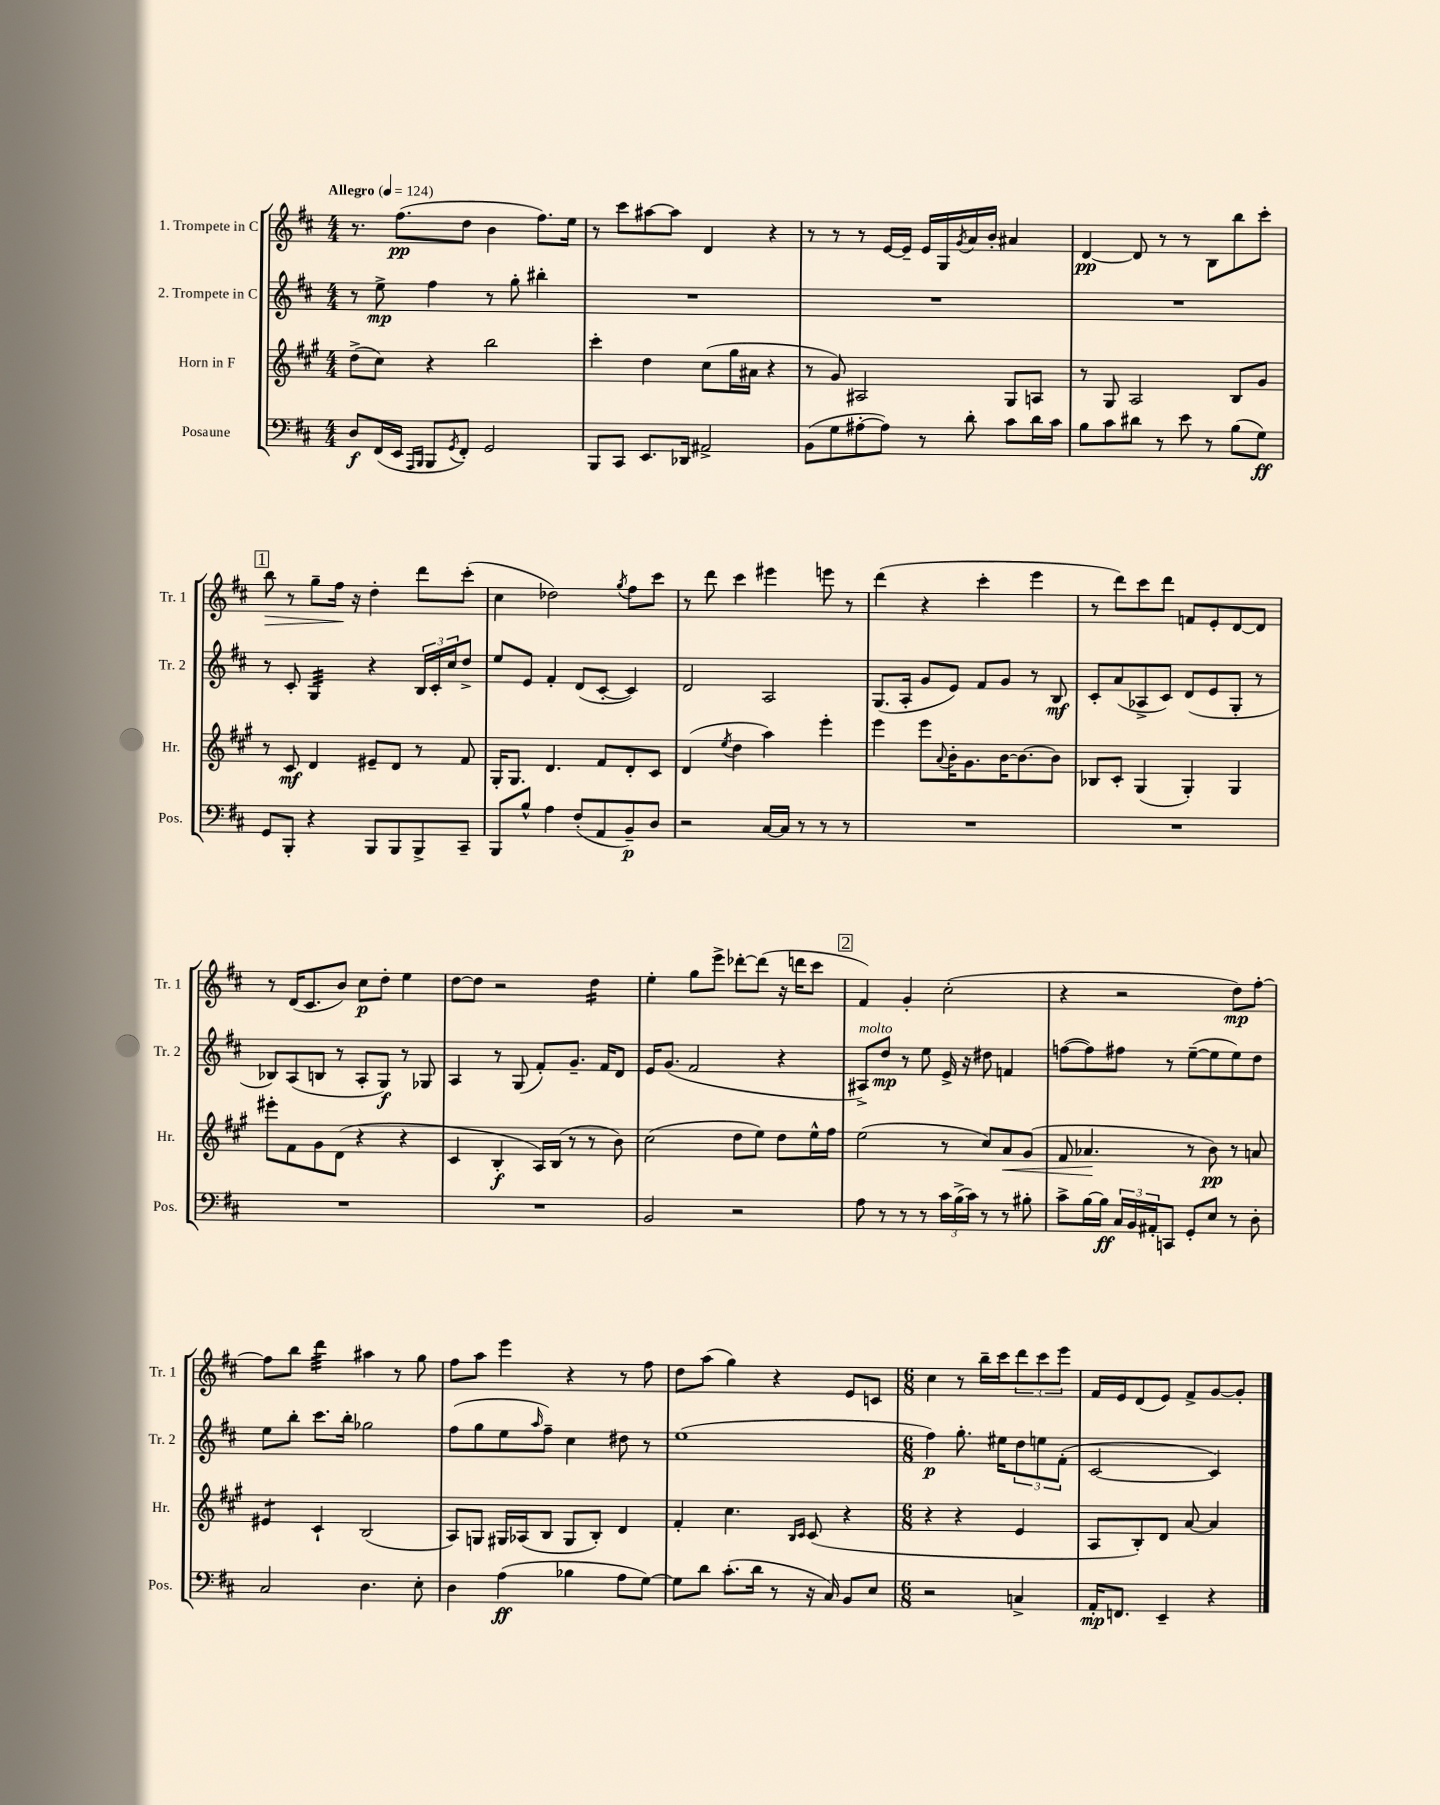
<<
\new StaffGroup <<
\new Staff = "s0" \with { instrumentName = "1. Trompete in C" shortInstrumentName = "Tr. 1" } {
    \clef treble \key d \major \numericTimeSignature \time 4/4 \tempo "Allegro" 4 = 124
    r8. fis''8.\pp( d''8 b'4 fis''8.) e''16 |
    r8 cis'''8 ais''8~ ais''8 d'4 r4 |
    r8 r8 r8 e'16~ e'16-- e'16 g16 \acciaccatura { g'8 } a'16 b'16-. ais'4 |
    d'4~\pp d'8 r8 r8 b8 b''8 cis'''8-. |
    \mark \markup { \box "1" } b''8\> r8 g''8-- fis''16\! r16 d''4-. d'''8 cis'''8-.( |
    cis''4 des''2) \acciaccatura { g''8 } fis''8 cis'''8 |
    r8 d'''8 cis'''4 eis'''4 e'''8 r8 |
    d'''4( r4 cis'''4-. e'''4 |
    r8 d'''8) cis'''8 d'''8 f'8 e'8-. d'8~ d'8 |
    r8 d'16( cis'8. b'8) cis''8\p d''8-. e''4 |
    d''8~ d''8 r2 d''4:16 |
    e''4-. g''8 e'''8-> des'''8~-. des'''8( r16 d'''16 cis'''8 |
    \mark \markup { \box "2" } fis'4) g'4-. cis''2-.( |
    r4 r2 d''8\mp) fis''8~-. |
    fis''8 b''8 d'''4:32 ais''4 r8 g''8 |
    fis''8 a''8 e'''4 r4 r8 fis''8 |
    d''8 a''8( g''4) r4 e'8 c'8 |
    \numericTimeSignature \time 6/8 cis''4 r8 b''16-- cis'''16 \tuplet 3/2 { d'''8 cis'''8 e'''8 } |
    fis'16 e'16 d'8( e'8) fis'8-> g'8~ g'8-. \bar "|." |
}
\new Staff = "s1" \with { instrumentName = "2. Trompete in C" shortInstrumentName = "Tr. 2" } {
    \clef treble \key d \major \numericTimeSignature \time 4/4
    r8 e''8->\mp fis''4 r8 g''8-. bis''4-. |
    R1 |
    R1 |
    R1 |
    \mark \markup { \box "1" } r8 cis'8-. g4:32 r4 \tuplet 3/2 { b16 cis'16-. cis''16 } d''8-> |
    e''8 e'8 fis'4-. d'8( cis'8~-. cis'4) |
    d'2 a2 |
    g8.( a16-. g'8 e'8) fis'8 g'8 r8 b8\mf |
    cis'8-. a'8( aes8-> cis'8) d'8( e'8 g8-. r8 |
    bes8) a8( b8 r8 a8-. g8\f) r8 ges8 |
    a4 r8 g8( fis'8-.) g'8.-- fis'16 d'8 |
    e'16 g'8.( fis'2 r4 |
    \mark \markup { \box "2" } ais8->^\markup { \italic "molto" }) d''8\mp r8 e''8 e'16-> r16 dis''8 f'4 |
    f''8~( f''8) fis''8 r8 e''8~--( e''8 e''8) d''8 |
    e''8 b''8-. cis'''8. b''16-. ges''2 |
    fis''8( g''8 e''8 \grace { a''16 } fis''8--) cis''4 dis''8 r8 |
    e''1( |
    \numericTimeSignature \time 6/8 fis''4\p) g''8.-. eis''16 \tuplet 3/2 { d''8 e''8 fis'8-.( } |
    cis'2~ cis'4) \bar "|." |
}
\new Staff = "s2" \with { instrumentName = "Horn in F" shortInstrumentName = "Hr." } {
    \clef treble \key a \major \numericTimeSignature \time 4/4
    d''8->( cis''8) r4 b''2 |
    cis'''4-. d''4 cis''8( gis''16 ais'16 r4 |
    r8 gis'8) ais2 gis8 a8 |
    r8 gis8 a2 b8 gis'8 |
    \mark \markup { \box "1" } r8 cis'8\mf d'4 eis'8-- d'8 r8 fis'8 |
    gis16-. gis8. d'4. fis'8 d'8-. cis'8 |
    d'4( \acciaccatura { e''8 } d''4 a''4) e'''4-. |
    e'''4 e'''8 \appoggiatura { a'8 } b'16-. gis'8. b'16~ b'8.~ b'8 |
    bes8 cis'8-. gis4( gis4-.) gis4 |
    eis'''8-. fis'8 gis'8 d'8( r4 r4 |
    cis'4 b4-.\f a16) b16( r8 r8 b'8) |
    cis''2( d''8 e''8) d''8 e''16-^ fis''16 |
    \mark \markup { \box "2" } e''2( r8 cis''8) a'8\< gis'8( |
    fis'8 aes'4.\! r8 b'8\pp) r8 a'8 |
    eis'4:8 cis'4-! b2( |
    a8) g8 gis16 aes16( b8 gis8 b8-.) d'4 |
    fis'4-. cis''4. \grace { b16 cis'16 } cis'8( r4 |
    \numericTimeSignature \time 6/8 r4 r4 e'4 |
    a8 b8-.) d'8 a'8~ a'4 \bar "|." |
}
\new Staff = "s3" \with { instrumentName = "Posaune" shortInstrumentName = "Pos." } {
    \clef bass \key d \major \numericTimeSignature \time 4/4
    d8\f fis,16( e,16 \grace { a,,16 b,,16 } b,,8 \acciaccatura { g,8 } fis,8-.) g,2 |
    b,,8 cis,8 e,8. des,16 ais,2-> |
    b,8( g8 ais8~-. ais8) r8 d'8-. cis'8 d'16 cis'16 |
    b8 cis'8 dis'8 r8 e'8 r8 b8( g8\ff) |
    \mark \markup { \box "1" } g,8 b,,8-. r4 b,,8 b,,8 b,,8-> cis,8-- |
    b,,8 b8-^ a4 fis8-.( a,8 b,8--\p) d8 |
    r2 cis16~ cis16 r8 r8 r8 |
    R1 |
    R1 |
    R1 |
    R1 |
    b,2 r2 |
    \mark \markup { \box "2" } a8 r8 r8 r8 \tuplet 3/2 { cis'16 b16->( cis'16) } r8 r8 bis8-. |
    cis'8-> b16~ b16\ff \tuplet 3/2 { cis16 b,16 ais,16-. } c,8 g,8-. e8 r8 d8-. |
    cis2 d4. e8-. |
    d4 a4\ff( bes4 a8 g8~) |
    g8 d'8 cis'8.-.( d'16 r8 r16 cis16) b,8 e8 |
    \numericTimeSignature \time 6/8 r2 c4-> |
    a,16-.\mp f,8. e,4-- r4 \bar "|." |
}
>>
>>
\layout { \context { \Score \remove "Bar_number_engraver" } }
